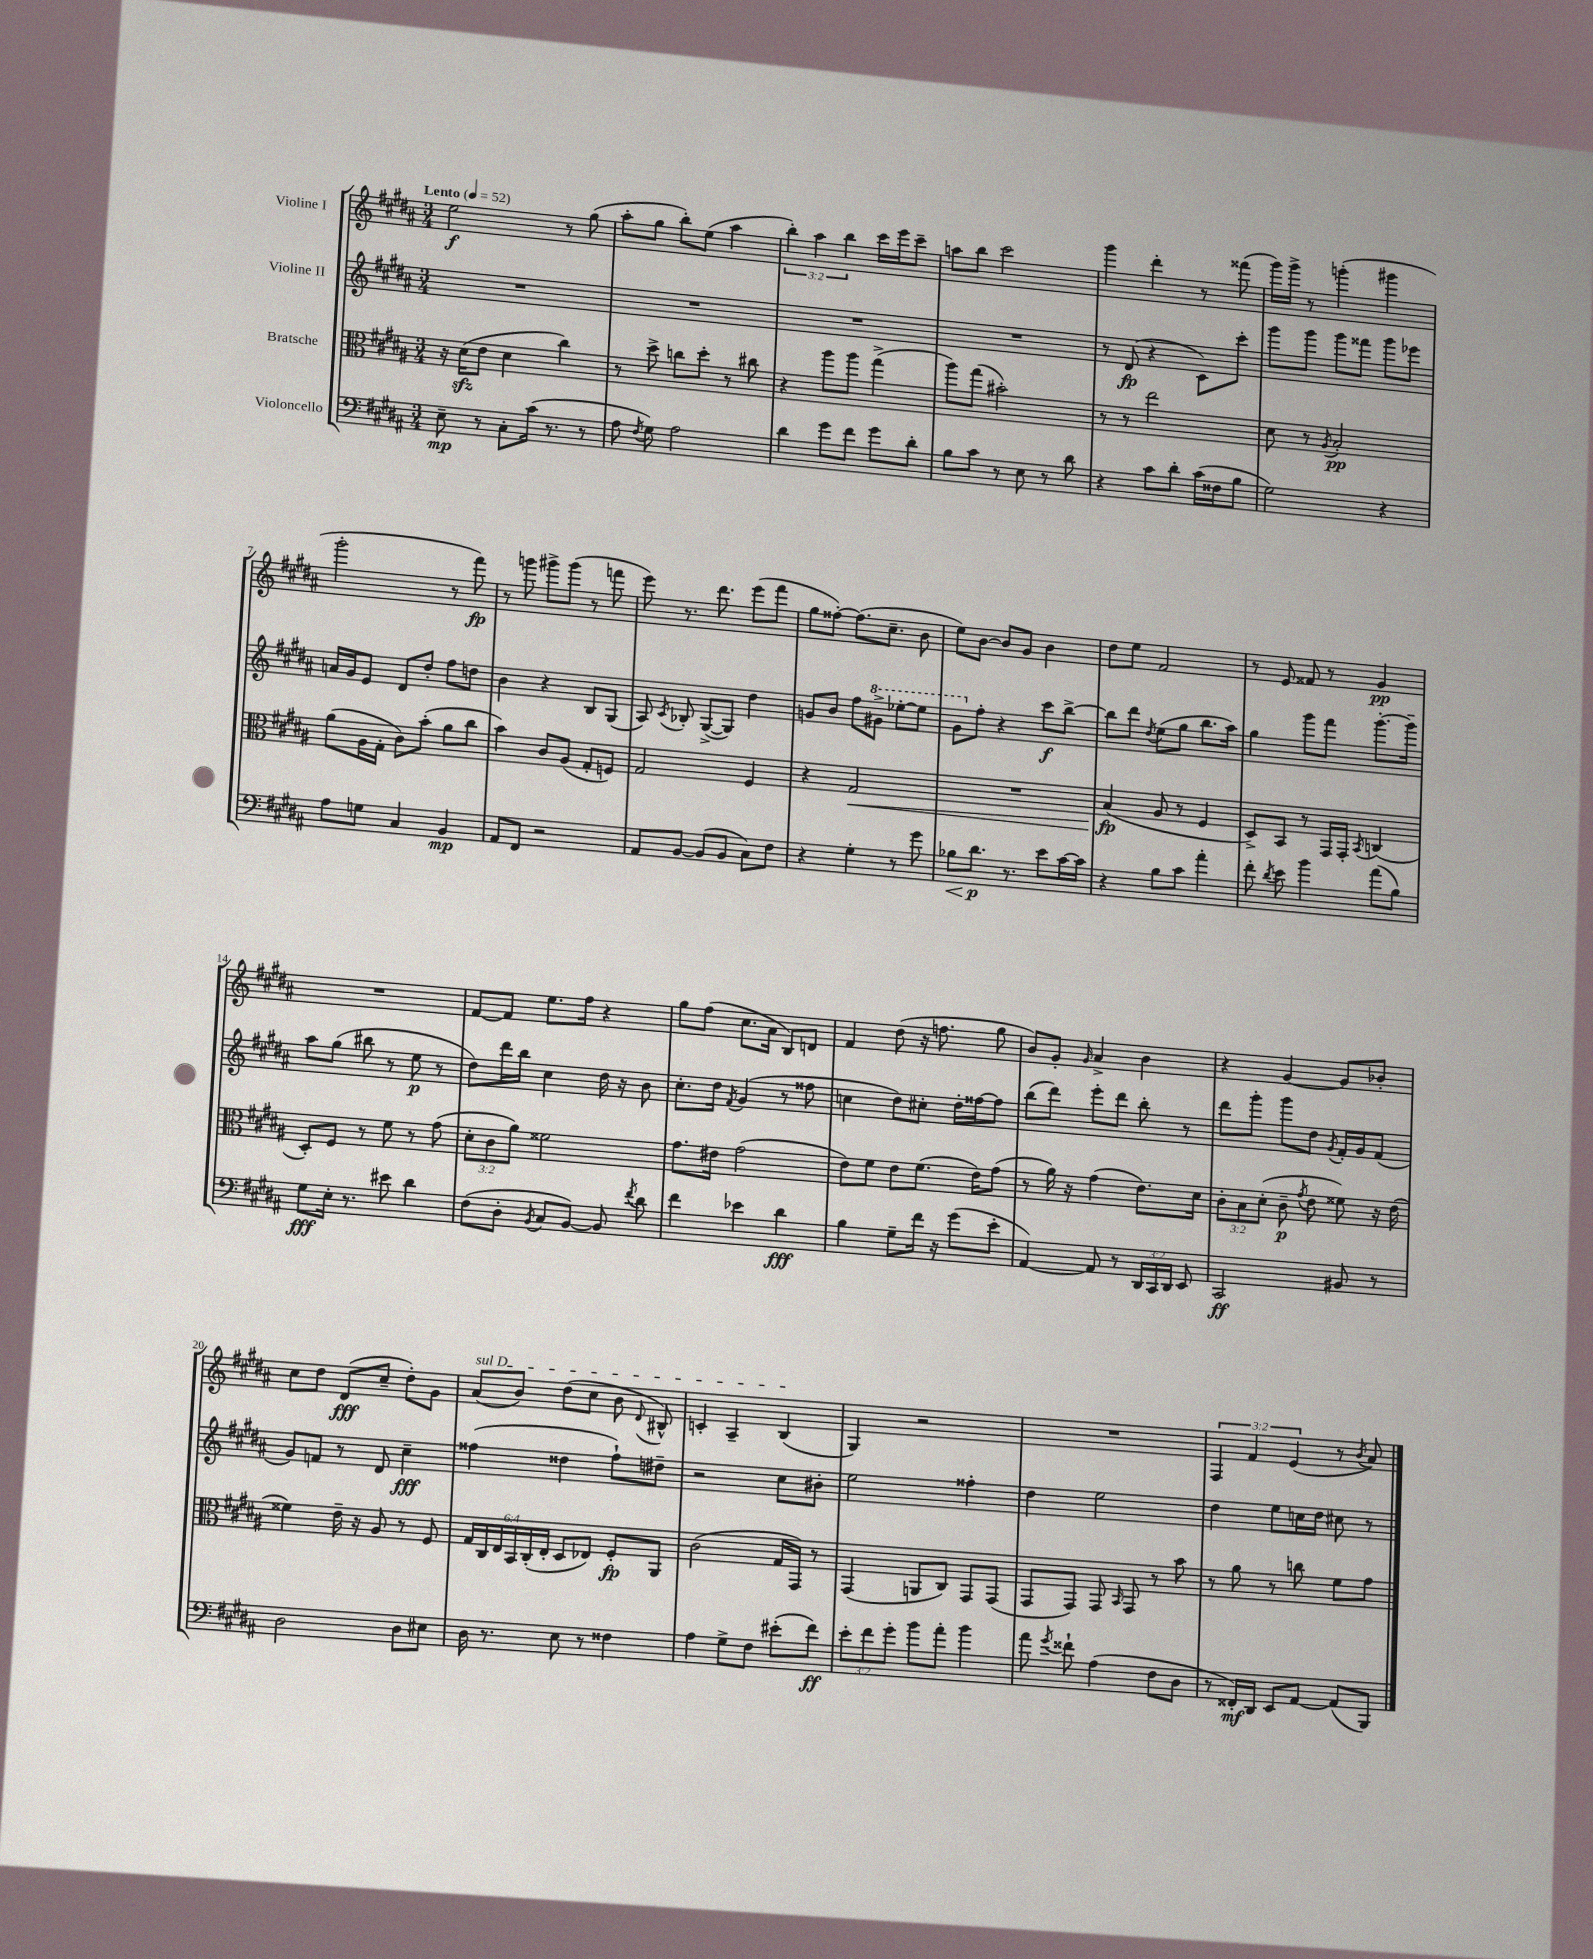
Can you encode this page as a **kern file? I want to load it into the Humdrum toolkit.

**kern	**dynam	**kern	**dynam	**kern	**dynam	**kern	**dynam
*part4	*part4	*part3	*part3	*part2	*part2	*part1	*part1
*staff4	*staff4	*staff3	*staff3	*staff2	*staff2	*staff1	*staff1
*I"Violoncello	*	*I"Bratsche	*	*I"Violine II	*	*I"Violine I	*
*clefF4	*	*clefC3	*	*clefG2	*	*clefG2	*
*k[f#c#g#d#a#]	*	*k[f#c#g#d#a#]	*	*k[f#c#g#d#a#]	*	*k[f#c#g#d#a#]	*
*M3/4	*	*M3/4	*	*M3/4	*	*M3/4	*
*MM52	*	*MM52	*	*MM52	*	*MM52	*
=1	=1	=1	=1	=1	=1	=1	=1
!	!	!	!	!	!	!LO:TX:a:B:t=Lento	!
8E~\	mp	16r	.	2.r	.	2ee\	f
.	.	(16d#zz\KL	.	.	.	.	.
8r	.	8e\J	.	.	.	.	.
8C#'\L	.	4d#\	.	.	.	.	.
(16c#\Jk	.	.	.	.	.	.	.
8.r	.	.	.	.	.	.	.
.	.	4cc#\)	.	.	.	8r	.
8r	.	.	.	.	.	(8gg#\	.
=2	=2	=2	=2	=2	=2	=2	=2
8A#\	.	8r	.	2.r	.	8aa#'\L	.
8qF#/	.	.	.	.	.	.	.
8G#\)	.	8dd#^\	.	.	.	8gg#\J	.
2A#\	.	8ccn\L	.	.	.	8bb'\L)	.
.	.	8dd#'\J	.	.	.	(8ee\J	.
.	.	8r	.	.	.	4aa#\	.
.	.	8cc#X\	.	.	.	.	.
=3	=3	=3	=3	=3	=3	=3	=3
4d#\	.	4r	.	2.r	.	6bb'\)	.
.	.	.	.	.	.	6aa#\	.
8g#\L	.	8aa#\L	.	.	.	.	.
.	.	.	.	.	.	6bb\	.
8f#\J	.	8aa#\J	.	.	.	.	.
8g#\L	.	(4gg#^\	.	.	.	16ccc#\LL	.
.	.	.	.	.	.	16eee\J	.
8d#'\J	.	.	.	.	.	8ccc#~\J	.
=4	=4	=4	=4	=4	=4	=4	=4
8B\L	.	8aa#\L)	.	2.r	.	8aan\L	.
8c#\J	.	(8gg#\J	.	.	.	8bb\J	.
8r	.	2b#X'\)	.	.	.	2ccc#\	.
8E\	.	.	.	.	.	.	.
8r	.	.	.	.	.	.	.
8d#\	.	.	.	.	.	.	.
=5	=5	=5	=5	=5	=5	=5	=5
4r	.	8r	.	8r	.	4ggg#\	.
.	.	8r	.	(8d#/	fp	.	.
8c#\L	.	2ee\	.	4r	.	4ddd#'\	.
8d#'\J	.	.	.	.	.	.	.
(16c#\LL	.	.	.	8c#\L)	.	8r	.
16F##X\J	.	.	.	.	.	.	.
8B\J	.	.	.	8ccc#'\J	.	(8fff##X\	.
=6	=6	=6	=6	=6	=6	=6	=6
2G#\)	.	8d#\	.	8ggg#\L	.	16ggg#\LL)	.
.	.	.	.	.	.	16ggg#^\JJ	.
.	.	8r	.	8ggg#\J	.	8r	.
.	.	8qA#/	.	.	.	.	.
.	.	2B'/	pp	8ggg#\L	.	(4gggn'\	.
.	.	.	.	8fff##X\J	.	.	.
4r	.	.	.	8ggg#\L	.	4ggg#X\	.
.	.	.	.	8eee-X\J	.	.	.
!!LO:LB:g=z
=7	=7	=7	=7	=7	=7	=7	=7
8A#\L	.	(8a#\L	.	16an/LL	.	2ggg#'\	.
.	.	.	.	16g#/J	.	.	.
8Gn\J	.	16A#\L	.	8e/J	.	.	.
.	.	16G#'\JJ	.	.	.	.	.
4C#/	.	8c#\L)	.	8d#/L	.	.	.
.	.	(8b'\J	.	8dd#'/J	.	.	.
4BB/	mp	8a#\L	.	8ff#\L	.	8r	.
.	.	8cc#\J	.	8ddn\J	.	8fff#\)	fp
=8	=8	=8	=8	=8	=8	=8	=8
8AA#/L	.	4b\)	.	4b\	.	8r	.
8FF#/J	.	.	.	.	.	8gggn\	.
2r	.	8c#/L	.	4r	.	8ggg#X^\L	.
.	.	(8A#/J	.	.	.	(8ggg#\J	.
.	.	8G#'/L	.	8B/L	.	8r	.
.	.	8Fn/J)	.	(8G#/J	.	8fffn\	.
=9	=9	=9	=9	=9	=9	=9	=9
8AA#/L	.	2G#/	.	8A#/)	.	8eee\)	.
.	.	.	.	8qc#/	.	.	.
[8BB/J	.	.	.	8B-X'/	.	8.r	.
(8BB/L]	.	.	.	([8G#^/L	.	.	.
.	.	.	.	.	.	8.ddd#\	.
8BB/J	.	.	.	8G#/J])	.	.	.
8C#\L)	.	4F#/	.	4dd#\	.	(8eee\L	.
8F#\J	.	.	.	.	.	8fff#\J	.
=10	=10	=10	=10	=10	=10	=10	=10
4r	.	4r	.	8gn/L	.	8gg#\L	.
.	.	.	.	8b/J	.	[8ff##X'\J)	.
!	!	!	!LO:HP:b	!	!	!	!
4G#'\	.	2G#/	<	8ff#\L	.	(8.ff##\L]	.
*	*	*	*	*8va	*	*	*
.	.	.	.	8gg#X^\J	.	.	.
.	.	.	.	.	.	8.cc#~\J	.
8r	.	.	.	[8eee-X'\L	.	.	.
8g#\	.	.	.	8eee-\J]	.	8b\	.
=11	=11	=11	=11	=11	=11	=11	=11
!	!LO:HP:b	!	!	!	!	!	!
8B-X\L	<	2.r	.	8gg#\L	.	8ee\L)	.
*	*	*	*	*X8va	*	*	*
8.d#\J	p	.	.	8ff#'\J	.	[8b\J	.
.	.	.	.	4r	.	8b/L]	.
8.r	[	.	.	.	.	.	.
.	.	.	.	.	.	8g#/J	.
8e\L	.	.	.	8ccc#\L	f	4b\	.
[16c#\L	.	.	.	[8bb^\J	.	.	.
16c#\JJ]	.	.	.	.	.	.	.
=12	=12	=12	=12	=12	=12	=12	=12
4r	.	(4B/	fp	8bb\L]	.	8dd#\L	.
.	.	.	.	8ddd#\J	.	8ee\J	.
.	.	.	.	8qdd#/	.	.	.
8B\L	.	8A#/	[	(8ee\L	.	2f#/	.
8c#\J	.	8r	.	8gg#\J	.	.	.
4a#'\	.	4F#/	.	8.bb\L	.	.	.
.	.	.	.	16aa#\Jk)	.	.	.
=13	=13	=13	=13	=13	=13	=13	=13
8f#'\	.	8D#^/L)	.	4gg#\	.	8r	.
8qd#/	.	.	.	.	.	.	.
8e\	.	8BB/J	.	.	.	8e/	.
4b\	.	8r	.	8ggg#\L	.	8f##X/	.
.	.	16GG#/LL	.	8fff#\J	.	8r	.
.	.	16GG#'/JJ	.	.	.	.	.
.	.	8qBB/	.	.	.	.	.
(8a#\L	.	(4Cn/	.	[8.ggg#'\L	.	4g#/	pp
8B\J)	.	.	.	.	.	.	.
.	.	.	.	16ggg#~\Jk]	.	.	.
!!LO:LB:g=z
=14	=14	=14	=14	=14	=14	=14	=14
8G#\L	fff	8D#'/L)	.	8aa#\L	.	2.r	.
16E'\Jk	.	8F#/J	.	(8gg#\J	.	.	.
8.r	.	.	.	.	.	.	.
.	.	8r	.	8bb#X\	.	.	.
8e#X\	.	8f#\	.	8r	.	.	.
4d#\	.	8r	.	8ee\	p	.	.
.	.	(8g#\	.	8r	.	.	.
=15	=15	=15	=15	=15	=15	=15	=15
(8F#\L	.	12d#'\L	.	8dd#\L)	.	[8f#/L	.
.	.	12c#\	.	.	.	.	.
8D#'\J	.	.	.	16ddd#\L	.	8f#/J]	.
.	.	12a#\J)	.	.	.	.	.
.	.	.	.	16bb\JJ	.	.	.
8qBB/	.	.	.	.	.	.	.
8C#/L	.	2f##X\	.	4cc#\	.	8.ee\L	.
[8BB/J)	.	.	.	.	.	.	.
.	.	.	.	.	.	16ff#\Jk	.
8BB/]	.	.	.	16dd#\	.	4r	.
.	.	.	.	16r	.	.	.
8qf#/	.	.	.	.	.	.	.
8d#\	.	.	.	8b\	.	.	.
=16	=16	=16	=16	=16	=16	=16	=16
4f#\	.	8.g#\L	.	8.cc#'\L	.	8gg#\L	.
.	.	.	.	.	.	(8ff#\J	.
.	.	16e#X\Jk	.	16dd#\Jk	.	.	.
.	.	.	.	8qf#/	.	.	.
4e-X\	.	(2g#\	.	(4g#/	.	8.cc#\L	.
.	.	.	.	.	.	16a#\Jk	.
4d#\	fff	.	.	8r	.	8B/L)	.
.	.	.	.	8ff##X\	.	8dn/J	.
=17	=17	=17	=17	=17	=17	=17	=17
4B\	.	8e\L)	.	4ccn\	.	4f#/	.
.	.	8f#\J	.	.	.	.	.
8G#~\L	.	8e\L	.	8dd#\L)	.	(8dd#\	.
16f#\Jk	.	(8.f#\J	.	8cc#X'\J	.	16r	.
16r	.	.	.	.	.	8.ffn\	.
(8g#\L	.	.	.	16dd#'\LL	.	.	.
.	.	16e\KL)	.	[16ff##X\J	.	.	.
8e'\J	.	(8g#\J	.	8ff##\J]	.	8gg#\	.
=18	=18	=18	=18	=18	=18	=18	=18
[4AA#/)	.	8r	.	(8bb\L	.	8b/L)	.
.	.	16a#\)	.	8ddd#\J)	.	8g#'/J	.
.	.	16r	.	.	.	.	.
.	.	.	.	.	.	16qqg#/	.
8AA#/]	.	(4g#\	.	8eee'\L	.	4a#^/	.
8r	.	.	.	8ddd#\J	.	.	.
24DD#/LL	.	8.e\L)	.	8bb'\	.	4b\	.
24CC#/	.	.	.	.	.	.	.
24DD#/JJ	.	.	.	.	.	.	.
8EE/	.	.	.	8r	.	.	.
.	.	16d#\Jk	.	.	.	.	.
=19	=19	=19	=19	=19	=19	=19	=19
2CC#/	ff	12c#'\L	.	8ddd#\L	.	4r	.
.	.	12B\	.	.	.	.	.
.	.	.	.	8ggg#'\J	.	.	.
.	.	(12d#'\J	.	.	.	.	.
.	.	8c#~\	p	8ggg#\L	.	[4g#/	.
.	.	8qg#/	.	.	.	.	.
.	.	8e\	.	8dd#\J	.	.	.
.	.	.	.	8qg#/	.	.	.
8BB#X/	.	8f##X\)	.	16f#'/LL	.	8g#/L]	.
.	.	.	.	16g#/J	.	.	.
8r	.	16r	.	(8f#/J	.	8b-X'/J	.
.	.	(16e\	.	.	.	.	.
!!LO:LB:g=z
=20	=20	=20	=20	=20	=20	=20	=20
2D#\	.	4f##X\)	.	8g#/L)	.	8cc#\L	.
.	.	.	.	8fn/J	.	8dd#\J	.
.	.	16e~\	.	8r	.	(8d#/L	fff
.	.	16r	.	.	.	.	.
.	.	8A#/	.	8d#/	.	8cc#~/J	.
8D#\L	.	8r	.	4cc#~\	fff	8dd#'\L)	.
8E#X\J	.	8F#/	.	.	.	8g#\J	.
=21	=21	=21	=21	=21	=21	=21	=21
!	!	!	!	!	!	!LO:TX:a:i:t=sul D	!
16D#\	.	24G#/LL	.	(4ff##X\	.	(8a#/L	.
.	.	24C#/	.	.	.	.	.
8.r	.	.	.	.	.	.	.
.	.	24E/	.	.	.	.	.
.	.	24BB/	.	.	.	8b/J)	.
.	.	(24C#'/	.	.	.	.	.
.	.	24E'/JJ	.	.	.	.	.
8E\	.	8D#/L	.	4dd##X\	.	(8dd#\L	.
8r	.	8E-X/J)	.	.	.	8cc#\J	.
4F##X\	.	8F#'/L	fp	8ff##`\L)	.	8b\	.
.	.	.	.	.	.	8qqd#/	.
.	.	8AA#/J	.	8dd#X~\J	.	8B#X^^/)	.
=22	=22	=22	=22	=22	=22	=22	=22
4A#\	.	(2c#\	.	2r	.	4cn'/	.
8G#^\L	.	.	.	.	.	4A#~/	.
8F#\J	.	.	.	.	.	.	.
(8e#X'\L	.	16G#/LL	.	8cc#\L	.	(4B/	.
.	.	16GG#/JJ)	.	.	.	.	.
8f#\J)	ff	8r	.	8b#X'\J	.	.	.
=23	=23	=23	=23	=23	=23	=23	=23
12e'\L	.	(4GG#/	.	2ee\	.	4G#/)	.
12f#\	.	.	.	.	.	.	.
12g#'\J	.	.	.	.	.	.	.
8b\L	.	8AAn/L	.	.	.	2r	.
8a#'\J	.	8C#/J)	.	.	.	.	.
4b\	.	8GG#/L	.	4ff##X'\	.	.	.
.	.	(8GG#/J	.	.	.	.	.
=24	=24	=24	=24	=24	=24	=24	=24
8a#\	.	8GG#/L	.	4dd#\	.	2.r	.
8qg#/	.	.	.	.	.	.	.
8f##X`\	.	8GG#/J)	.	.	.	.	.
(4A#\	.	8GG#/	.	2ee\	.	.	.
.	.	16qqBB/	.	.	.	.	.
.	.	8GG#/	.	.	.	.	.
8F#\L	.	8r	.	.	.	.	.
8D#\J	.	8b\	.	.	.	.	.
=25	=25	=25	=25	=25	=25	=25	=25
8r	.	8r	.	4dd#\	.	6F#/	.
16FF##X'/LL)	mf	8a#\	.	.	.	.	.
.	.	.	.	.	.	6f#/	.
16DD#/JJ	.	.	.	.	.	.	.
8EE/L	.	8r	.	8ee\L	.	.	.
.	.	.	.	.	.	(6e/	.
[8AA#/J	.	8ccn\	.	16ccn\L	.	.	.
.	.	.	.	16dd#\JJ	.	.	.
(8AA#/L]	.	8f#\L	.	8cc#X\	.	8r	.
.	.	.	.	.	.	8qb/	.
8BBB/J)	.	8g#\J	.	8r	.	8a#/)	.
==	==	==	==	==	==	==	==
*-	*-	*-	*-	*-	*-	*-	*-
